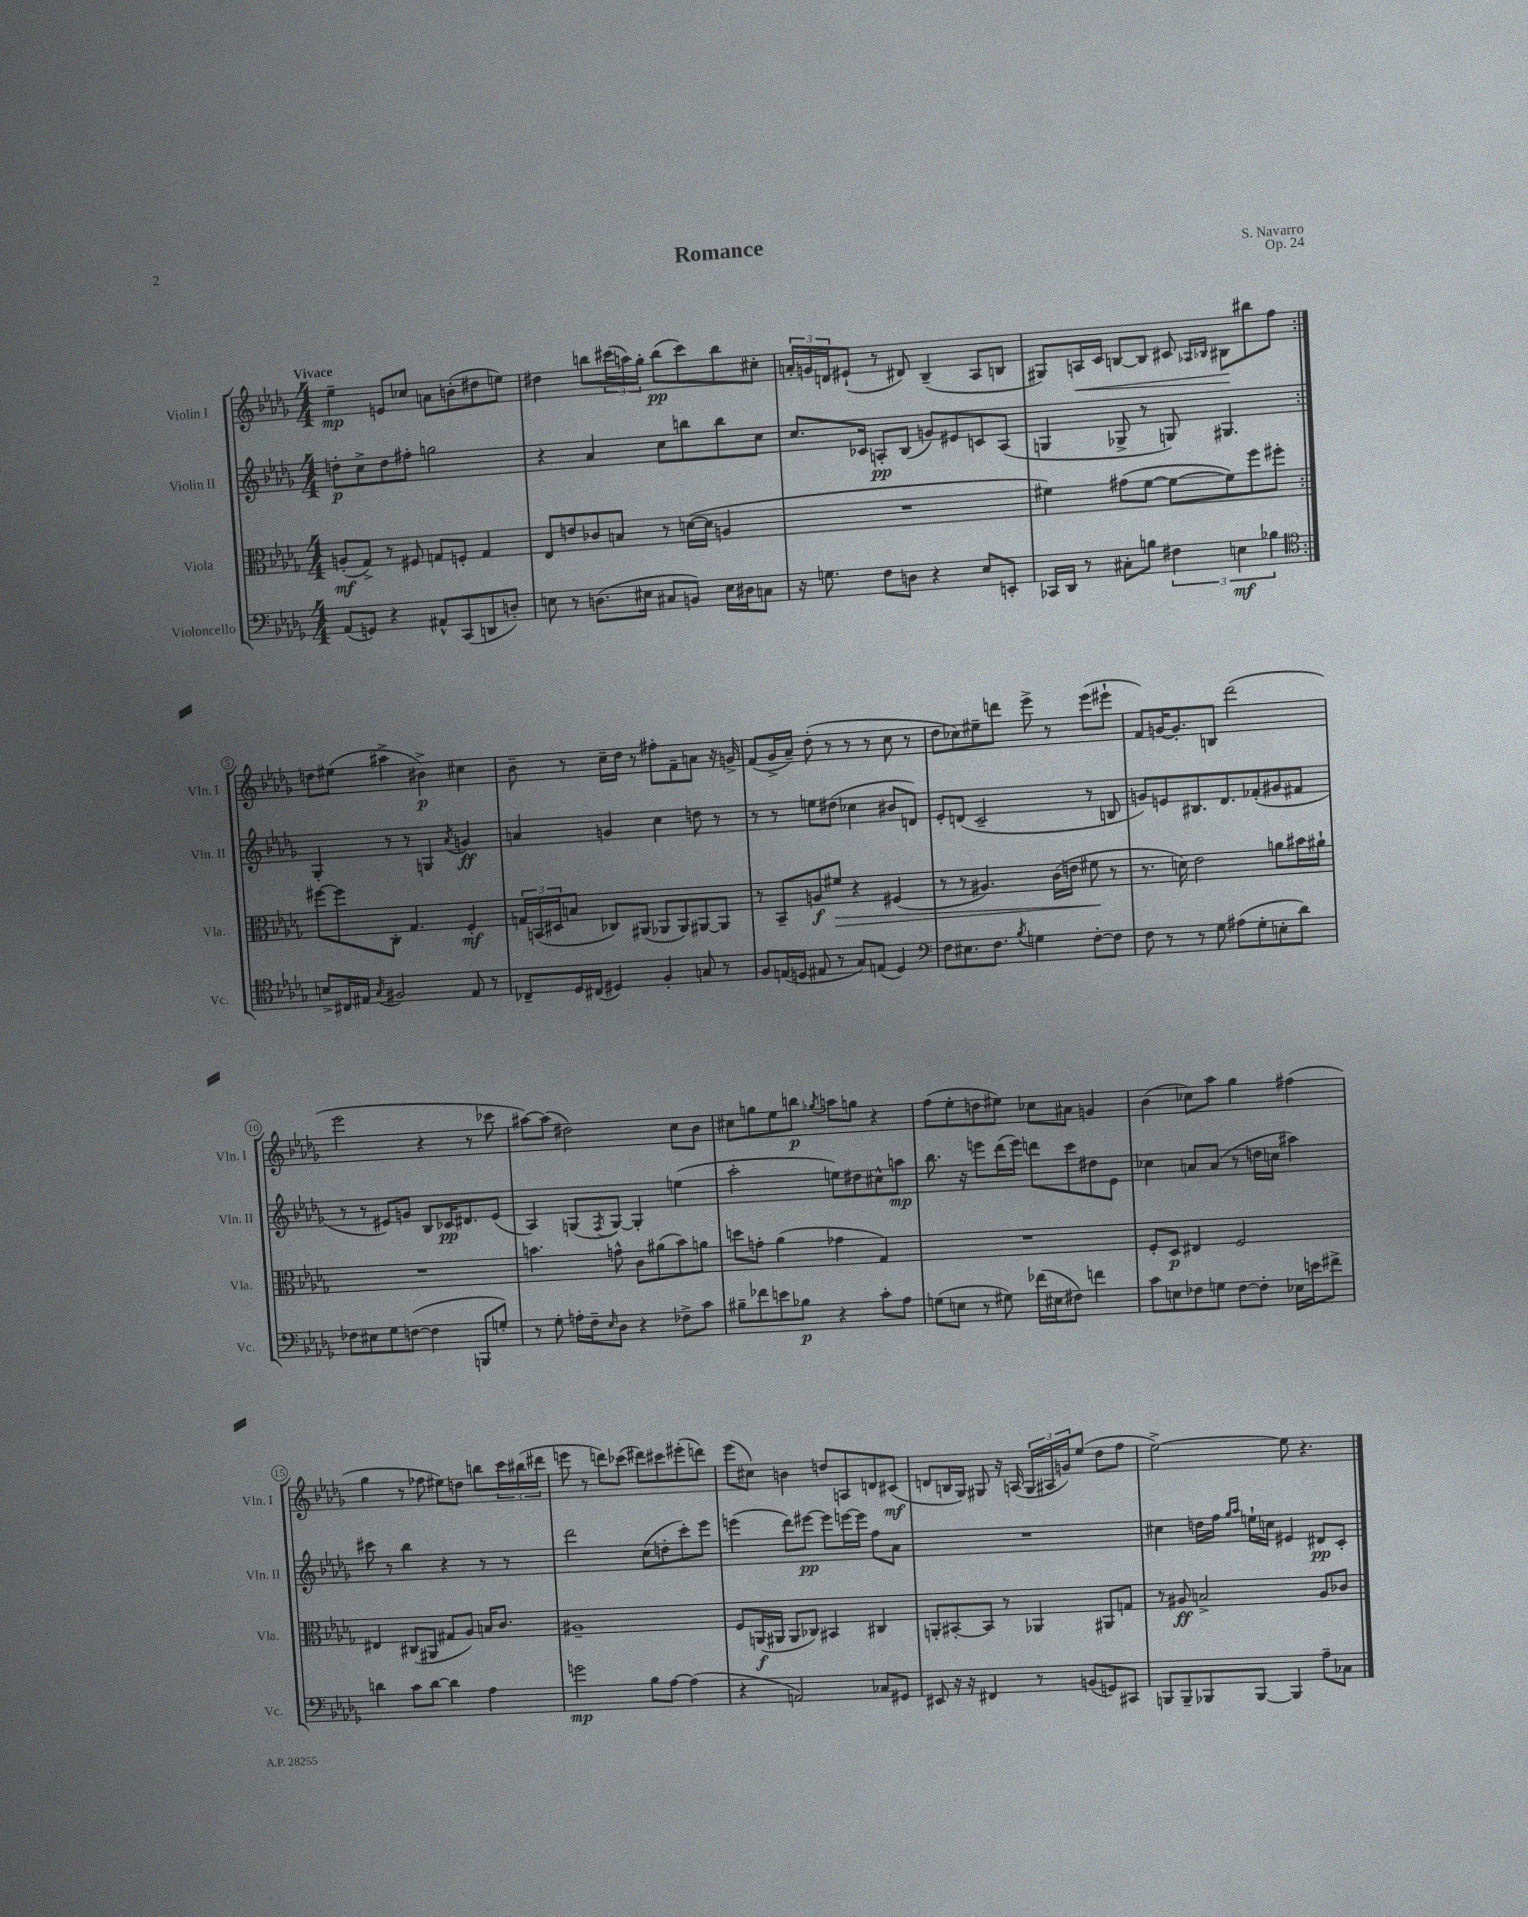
\header { title = "Romance" composer = "S. Navarro" opus = "Op. 24" }
<<
\new StaffGroup <<
\new Staff = "s0" \with { instrumentName = "Violin I" shortInstrumentName = "Vln. I" } {
    \clef treble \key des \major \numericTimeSignature \time 4/4 \tempo "Vivace"
    \repeat volta 2 { ees''4--\mp e'8 ces''8 a'8 b'8-.( dis''8 e''8) |
    dis''4 b''8 \tuplet 3/2 { cis'''16( a''16) ges''16-. } b''8\pp( cis'''8) b''8 cis''8-. |
    \tuplet 3/2 { a'16-. g'16 d'16 } eis'8-!( r8 dis'8) bes4--( aes8 b8 |
    gis8) a16\< c'16 b8~ b8 cis'8 \grace { aes16 bes16 } bis8\! bis''8 f''8 | }
    d''8 eis''8( ais''4-> bis'4->\p) cis''4 |
    bes'8-- r8 c''16-- des''16 r8 fis''8-. f'8-- a'8 r16 g'16-> |
    f'8( ges'16-> aes'16--) des''8-.( r8 r8 r8 c''8 r8 |
    des''8 ces''8) eis''8-- d'''8 ees'''8-> r8 ees'''8( eis'''8-! |
    f'8) g'16~ g'8.-. b8 des'''2( |
    ees'''2 r4 r8 ces'''8 |
    ais''8~) ais''8( dis''2) c''8 bes'8 |
    cis''8 g''8 ees''8 b''8\p \acciaccatura { ges''8 } a''8 g''8 r4 |
    f''8( ees''8-. d''8 eis''8) ces''8 ais'8 g'4 |
    bes'4( ces''8) aes''8 ges''4 fis''4( |
    ges''4 r8 fes''8 eis''8) d''8 b''8 \tuplet 3/2 { c'''16 bis''16( dis'''16 } |
    e'''8 r8 d'''8) ces'''8( dis'''8) cis'''8 eis'''8-.( d'''8) |
    ees'''8( cis''8) b'4 d''8 a8 d'8 cis'8\mf( |
    d'8 b16 ges16) gis8 r16 a16( \tuplet 3/2 { gis16 ais16 g'16) } ees''8( des''8 f''8 |
    ees''2~->) ees''8 r4. \bar "|." |
}
\new Staff = "s1" \with { instrumentName = "Violin II" shortInstrumentName = "Vln. II" } {
    \clef treble \key des \major \numericTimeSignature \time 4/4
    \repeat volta 2 { d''8-.\p c''8-> d''8 fis''8-. g''2 |
    r4 aes'4 c''8 b''8 b''8 c''8 |
    c''8. ces'16 a8-.\pp bes8( g'8) eis'8 c'8 a8( |
    g4 ges8-> r8 g8) gis4. | }
    ges4-. r8 r8 g4 \acciaccatura { aes'8 } g'4\ff |
    a'4 g'4 c''4 d''8 r8 |
    r8 r8 e''8 dis''8( ces''4 bis'8 d'8) |
    ees'8-. d'8( c'2-- r8 b8 |
    g'8) e'8 bis8. des'8. fes'8-.( gis'8 fis'8 |
    r8 r8 eis'8) g'8 bes8 ces'16\pp dis'8. eis'8( |
    aes4) g8( \acciaccatura { f8 } g8~) g4-. e''4( |
    aes''2-. e''8) dis''8 cis''8-^ a''8\mp |
    bes''8. r16 e'''8 des'''16( e'''16) d'''8 c'''8 dis''8 ees'8 |
    ces''4 a'8 a'8( r8 d''16 c''16 ais''4) |
    cis'''8 r8 bes''4 r4 r8 r8 |
    des'''2 c''8( d''8-. c'''8-.) ees'''8 |
    e'''4( des'''8) eis'''8~\pp eis'''8 e'''16~ e'''16 f''8 aes'8 |
    R1 |
    cis''4 d''16 f''16 \grace { ges''16 aes''16 } e''16-! c''16 eis'4 dis'8\pp c'8-. \bar "|." |
}
\new Staff = "s2" \with { instrumentName = "Viola" shortInstrumentName = "Vla." } {
    \clef alto \key des \major \numericTimeSignature \time 4/4
    \repeat volta 2 { a8-.\mf( ges8->) r8 fis8 g8 f8-. g4 |
    ees8 e'8 ces'8 b8 r8 d'16~( d'16 a4 |
    R1 |
    fis'4) gis'8( fis'8~ fis'8~ fis'8) f''8 fis''8-. | }
    fis''8~ fis''8 c8-. ges4. f4-.\mf |
    \tuplet 3/2 { g16 b,16( dis16 } b8 ces8) ais,8( aes,8 aes,8) ais,8~ ais,8 |
    r8 bes,8-- a8\f fis'8\> r4 fis4( |
    r8 r8 ais4.) c'16( e'16 fis'8\! r8 |
    r8. d'16) ees'2 a'8 bis'16 ais'16-! |
    R1 |
    b'4. g'8-^ c'8 ais'8( b'8) a'8 |
    d''8 g'8-. aes'4( ges'4 ges4) |
    R1 |
    f8-. des8\p eis4 f2 |
    eis4 cis8( ais,8 gis8 aes8) b16 c'8. |
    ais1-- |
    f8 a,16\f( ais,16 ais,8 ces8) bis,4 cis4 |
    a,8-. bis,8~-. bis,8 r8 aes,4 ais,8 g8 |
    r8 ais8\ff b2-> ais8 ces'8 \bar "|." |
}
\new Staff = "s3" \with { instrumentName = "Violoncello" shortInstrumentName = "Vc." } {
    \clef bass \key des \major \numericTimeSignature \time 4/4
    \repeat volta 2 { aes,8( g,8) r4 ais,8-^ c,8( d,8 d8-.) |
    e8 r8 d8.( eis16 cis8 b,8) eis16 dis16 c8 |
    r16 g8. f8 d8 r4 ees8 e,8-. |
    ces,16 des,16 r8 cis8-. b8 \tuplet 3/2 { fis4 e4\mf bes4 } | }
    \clef tenor b8-> cis16 eis16 \acciaccatura { ges8 } fis2 eis8 r8 |
    ces8-- des16 cis16( dis4) f4-. g8 r8 |
    f8 e16( d16 eis8 r8 ges8) e8( d4) |
    \clef bass f8 eis8. f8. \acciaccatura { bes8 } g4 f8~-. f8 |
    f8 r8 r8 ges8 ais8( ges8-. e8-. des'8) |
    fes8 eis8 ges8 f8~( f4 b,,8 g8-.) |
    r8 ges8-. a16-. f16-- \grace { ees16 } des8 r4 fes8-> c'8 |
    bis8-- fes'8 e'8 bes8\p r4 c'8-. aes8 |
    g8( e8 r8 gis8) fes'16( eis16 fis8) f'4 |
    c'8 e8 fes8 g8 fes8~ fes8-. ees16 e'16 fis'8-> |
    d'4 c'8 d'8~ d'4 aes4 |
    g'2\mp bes8 aes8~ aes4( |
    r4 a,2) ces8 gis,8 |
    eis,8 r16 r16 fis,4 r8 b,8( g,8) cis,8 |
    b,,8 b,,8-- bes,,8 bes,,8~ bes,,4 aes8-- ces8 \bar "|." |
}
>>
>>
\layout { \context { \Score \override BarNumber.stencil = #(make-stencil-circler 0.1 0.3 ly:text-interface::print) } }
